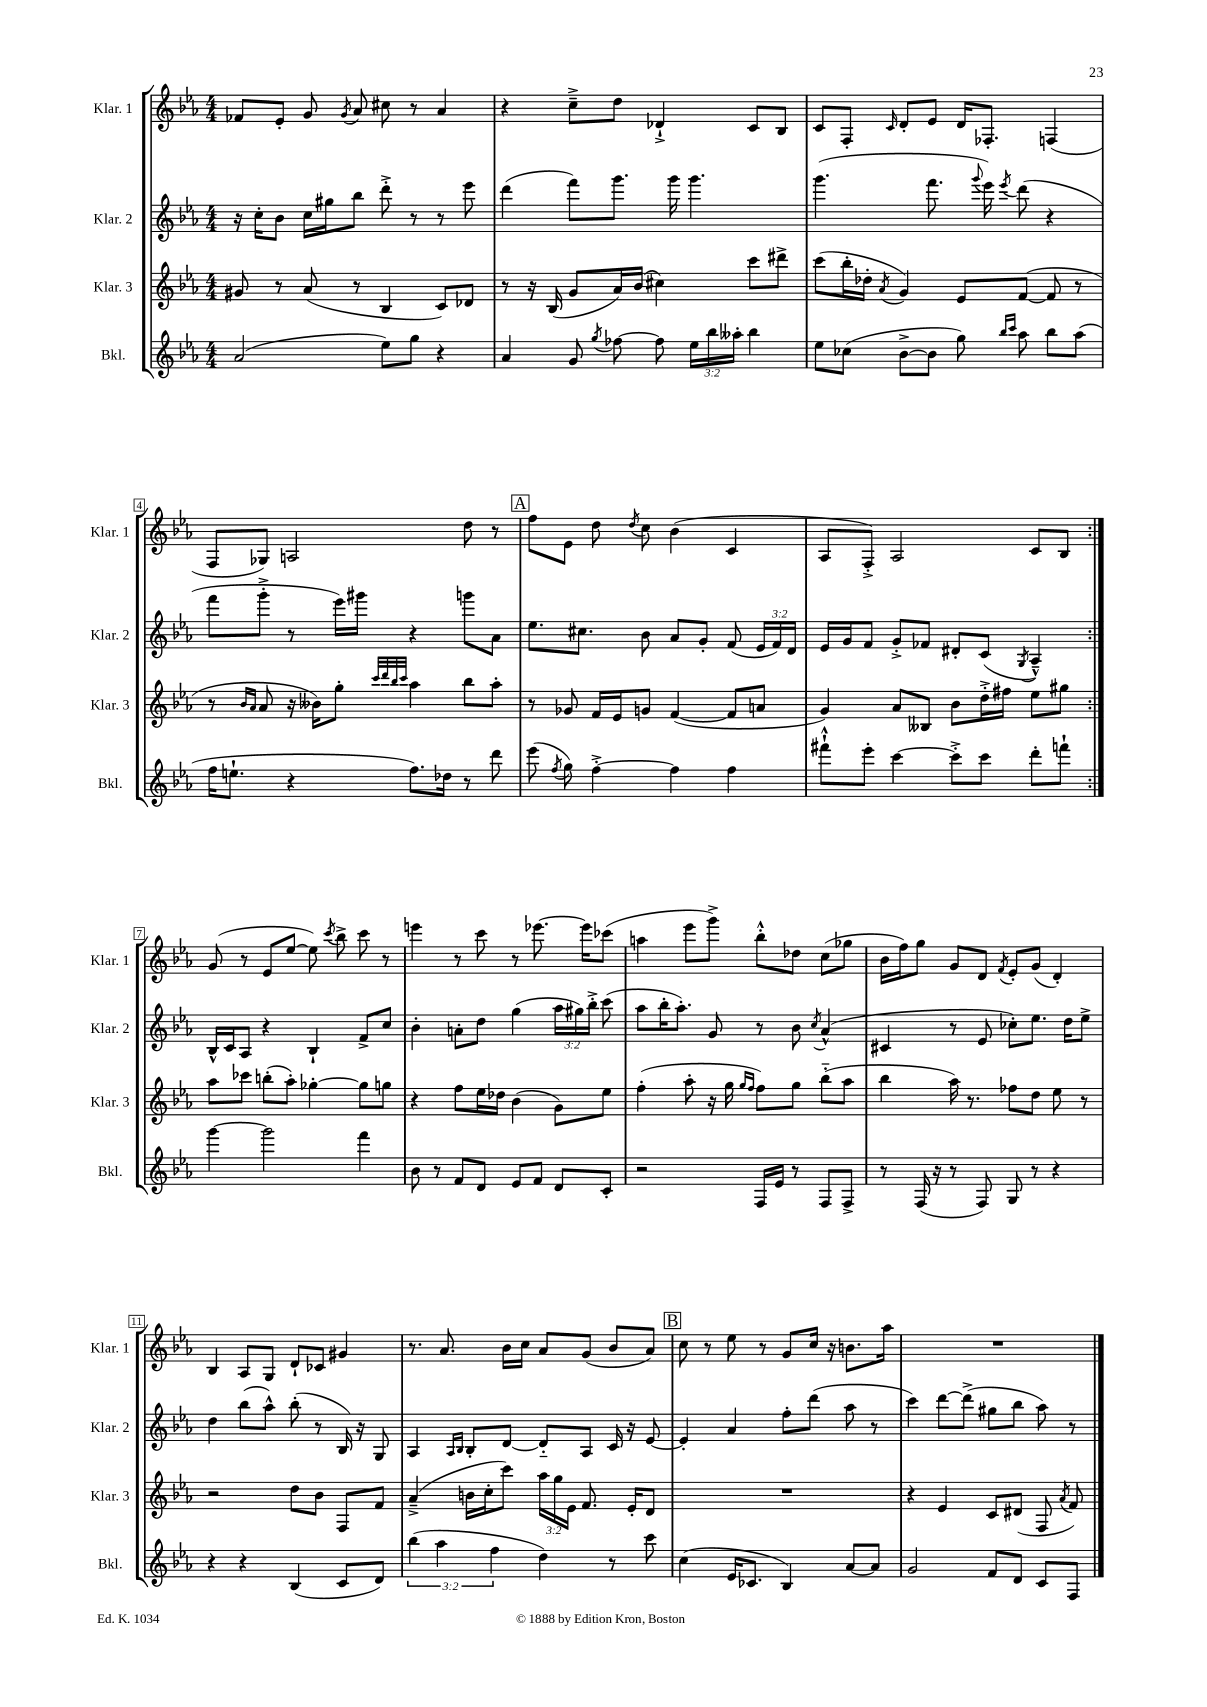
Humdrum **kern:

**kern	**kern	**kern	**kern
*staff4	*staff3	*staff2	*staff1
*clefG2	*clefG2	*clefG2	*clefG2
*k[b-e-a-]	*k[b-e-a-]	*k[b-e-a-]	*k[b-e-a-]
*M4/4	*M4/4	*M4/4	*M4/4
(2a-	8g#	16r	8f-
.	.	16cc'	.
.	8r	8b-	8e-'
.	(8a-	16cc	8g
.	.	16gg#	.
.	.	.	8qg
.	8r	8bb-	8a-
8ee-)	4B-	8ddd'^	8cc#
8gg	.	8r	8r
4r	8c)	8r	4a-
.	8d-	8eee-	.
=	=	=	=
4a-	8r	(4ddd	4r
.	16r	.	.
.	(16B-	.	.
8g	8g	8fff)	8cc~^
8qgg	.	.	.
[8ff-	16a-)	8.ggg	8dd
.	(16b-	.	.
8ff-]	4cc#)	.	4d-`^
.	.	16ggg	.
24ee-	.	4.ggg	.
24bb-	.	.	.
24aa--'	.	.	.
4bb-	8ccc	.	8c
.	8ddd#^	.	8B-
=	=	=	=
8ee-	(8ccc	(4.ggg	8c
(8cc-	16bb-'	.	8F'
.	16dd-'	.	.
.	8qa-	.	16qqc
[8b-^	4g)	.	8d'
8b-]	.	8.fff	8e-
8gg)	8e-	.	16d
.	.	8qqggg	.
.	.	16eee-)	8.F-'
16qqbb-	.	.	.
16qqccc	.	8qeee-	.
8aa-	([8f	(8ddd	.
8bb-	8f]	4r	(4F
(8aa-	8r	.	.
=	=	=	=
16ff	8r	8fff	8F
8.ee`	.	.	.
.	16qqb-	.	.
.	16qqa-	.	.
.	8a-	8ggg'^	8G-)
4r	16r	8r	2A
.	16b--)	.	.
.	8gg'	16eee-)	.
.	.	16ggg#	.
.	32qqccc	.	.
.	32qqddd	.	.
.	32qqbb-	.	.
.	32qqccc	.	.
8.ff)	4aa-	4r	.
16dd-	.	.	.
8r	8bb-	8ggg	8dd
8ddd	8aa-'	8a-	8r
=	=	=	=
(8eee-	8r	8.ee-	8ff
8qff	.	.	.
8gg)	8g-	.	8e-
.	.	8.cc#	.
[4ff'^	16f	.	8dd
.	16e-	.	.
.	.	.	8qdd
.	8g	8b-	8cc
4ff]	([4f	8a-	(4b-
.	.	8g'	.
4ff	8f]	(8f	4c
.	8a	24e-	.
.	.	24f)	.
.	.	24d	.
=	=	=	=
8fff#`^^	4g)	16e-	8A-
.	.	16g	.
8eee-'	.	8f	8F'^)
[4ccc	8a-	8g'^	2A-
.	8B--	8f-	.
8ccc'^]	8b-	8d#'	.
8ccc	16dd'^	(8c	.
.	16ff#	.	.
.	.	8qG	.
8ddd'	8ee-	4A-~^^)	8c
8fff`	8gg#	.	8B-
=:|!	=:|!	=:|!	=:|!
[4ggg	8aa-	16B-^^	(8g
.	.	16c	.
.	8ccc-	8A-	8r
2ggg]	(8bb'	4r	8e-
.	8aa-')	.	[8ee-
.	[4gg-'	4B-`	8ee-])
.	.	.	8qccc
.	.	.	8bb-^
4fff	8gg-]	8f^	8ccc
.	8gg	8cc	8r
=	=	=	=
8b-	4r	4b-'	4eee
8r	.	.	.
8f	8ff	8a'	8r
8d	16ee-	8dd	8ccc
.	16dd-	.	.
8e-	(4b-	(4gg	8r
8f	.	.	[8.eee-
8d	8g)	24aa-	.
.	.	24gg#)	.
.	.	.	16eee-]
.	.	24bb-'^	.
8c'	8ee-	(8ccc	(8ccc-
=	=	=	=
2r	(4ff'	8aa-	4aa
.	.	16bb-'	.
.	.	8.aa-')	.
.	8aa-'	.	8eee-
.	16r	8g	8ggg^)
.	16gg	.	.
.	16qqgg	.	.
.	16qqff	.	.
16F	8ff)	8r	8bb-'^^
16e-	.	.	.
8r	8gg	8b-	8dd-
.	.	8qcc	.
8F	(8bb-'~	(4a-^^	(8cc
8F^	8aa-	.	8gg-
=	=	=	=
8r	4bb-	4c#	16b-
.	.	.	16ff)
(16F	.	.	8gg
16r	.	.	.
8r	16aa-)	8r	8g
.	8.r	.	.
8F)	.	8e-	8d
.	.	.	8qf
8G	8ff-	8cc-')	8e-'
8r	8dd	8.ee-	(8g
4r	8ee-	.	4d')
.	.	16dd	.
.	8r	8ee-^	.
=	=	=	=
4r	2r	4dd	4B-
4r	.	(8bb-	8A-
.	.	8aa-^^)	8G
(4B-	8dd	(8bb-'	8d`
.	8b-	8r	8c-
8c	8F	16B-)	4g#
.	.	16r	.
8d)	8f	8G	.
=	=	=	=
(6bb-	(4a-~^	4A-	8.r
6aa-	.	.	.
.	.	.	8.a-
.	.	16qqA-	.
.	.	16qqB-	.
.	16b	8B-'	.
.	16cc'	.	.
6ff	.	.	.
.	8ccc)	[8d	16b-
.	.	.	16cc
4dd)	24aa-	8d'~]	8a-
.	24gg	.	.
.	24e-	.	.
.	8.f	8A-	(8g
8r	.	16c	8b-
.	16e-'	16r	.
8ccc	8d	[8e-	8a-)
=	=	=	=
(4cc	1r	4e-']	8cc
.	.	.	8r
16e-	.	4a-	8ee-
8.c-	.	.	.
.	.	.	8r
4B-)	.	8ff'	8g
.	.	(8ddd	16cc
.	.	.	16r
[8a-	.	8aa-	8.b
8a-]	.	8r	.
.	.	.	16aa-
=	=	=	=
2g	4r	4ccc)	1r
.	4e-	[8ddd	.
.	.	(8ddd^]	.
8f	8c	8gg#	.
8d	(8d#	8bb-	.
8c	8F	8aa-)	.
.	8qa-	.	.
8F	8f)	8r	.
==	==	==	==
*-	*-	*-	*-
